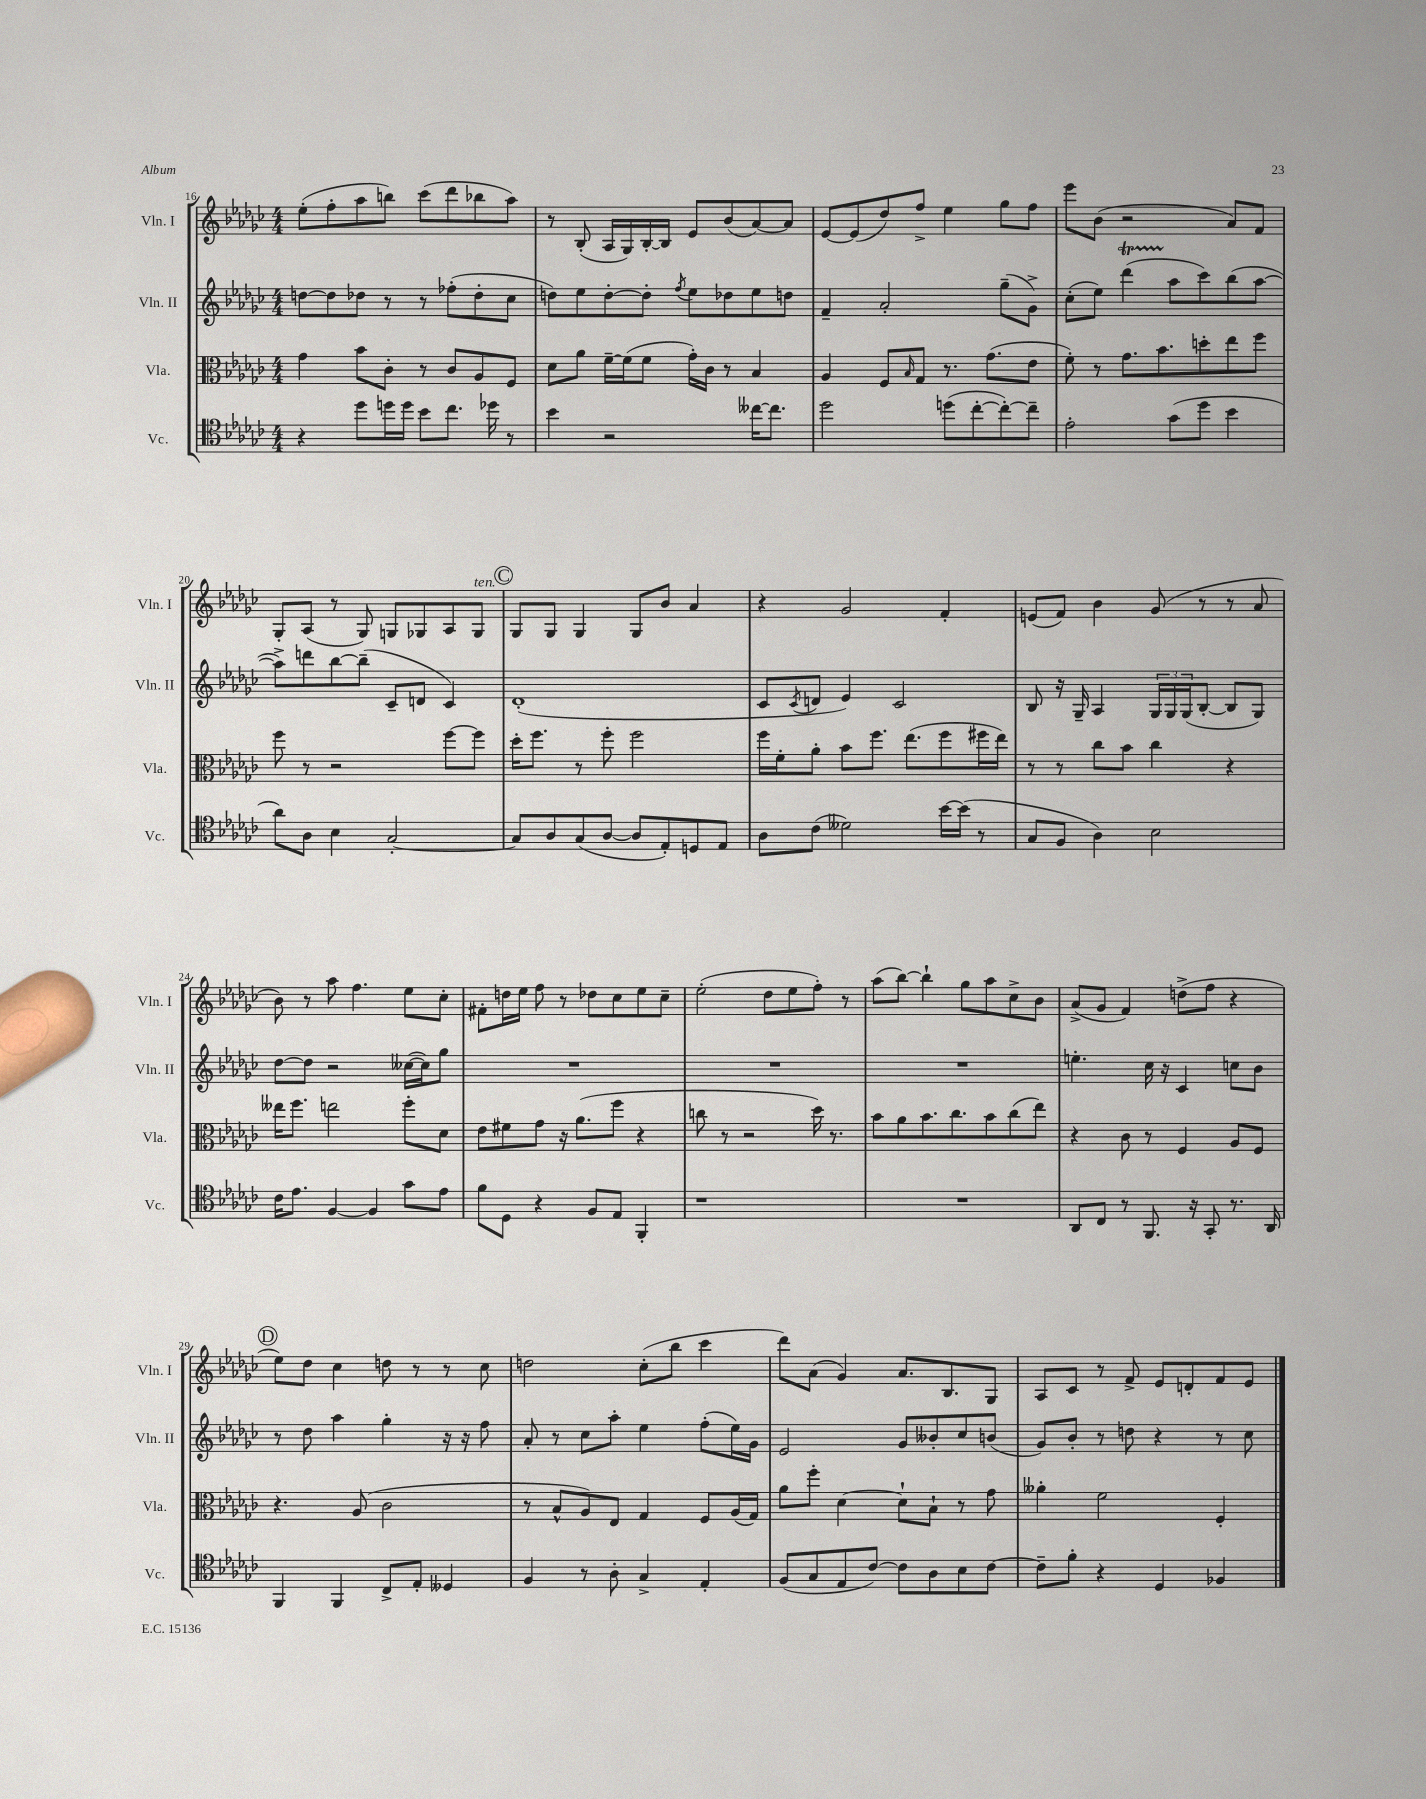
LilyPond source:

<<
\new StaffGroup <<
\new Staff = "s0" \with { instrumentName = "Vln. I" shortInstrumentName = "Vln. I" } {
    \clef treble \key ges \major \numericTimeSignature \time 4/4
    ees''8-.( f''8-. aes''8 b''8) ces'''8( des'''8 bes''8 aes''8) |
    r8 bes8-.( aes16 ges16) bes16~-. bes16 ees'8 bes'8( aes'8~) aes'8 |
    ees'8~ ees'8( des''8) f''8-> ees''4 ges''8 f''8 |
    ees'''8 bes'8( r2 aes'8) f'8 |
    ges8-. aes8( r8 ges8) g8 ges8 aes8 ges8^\markup { \italic "ten." } |
    \mark \markup { \circle "C" } ges8 ges8 ges4 ges8 bes'8 aes'4 |
    r4 ges'2 f'4-. |
    e'8( f'8) bes'4 ges'8( r8 r8 aes'8 |
    bes'8) r8 aes''8 f''4. ees''8 ces''8-. |
    fis'8-. d''16 ees''16 f''8 r8 des''8 ces''8 ees''8 ces''8-- |
    ees''2-.( des''8 ees''8 f''8-.) r8 |
    aes''8( bes''8~) bes''4-! ges''8 aes''8 ces''8-> bes'8 |
    aes'8->( ges'8 f'4) d''8->( f''8 r4 |
    \mark \markup { \circle "D" } ees''8) des''8 ces''4 d''8 r8 r8 ces''8 |
    d''2 ces''8-.( bes''8 ces'''4 |
    des'''8) aes'8( ges'4) aes'8. bes8. ges8 |
    aes8 ces'8 r8 f'8-> ees'8 d'8-. f'8 ees'8 \bar "|." |
}
\new Staff = "s1" \with { instrumentName = "Vln. II" shortInstrumentName = "Vln. II" } {
    \clef treble \key ges \major \numericTimeSignature \time 4/4
    d''8~ d''8 des''8 r8 r8 fes''8-.( des''8-. ces''8 |
    d''8) ees''8 d''8~-. d''8-. \acciaccatura { f''8 } ees''8 des''8 ees''8 d''8 |
    f'4-- aes'2-. ges''8--( ges'8->) |
    ces''8-.( ees''8) des'''4\startTrillSpan( aes''8\stopTrillSpan ces'''8) bes''8( aes''8~ |
    aes''8->) d'''8 bes''8~ bes''8--( ces'8-- d'8 ces'4) |
    \mark \markup { \circle "C" } des'1-.( |
    ces'8 \acciaccatura { ces'8 } d'8 ees'4) ces'2 |
    bes8 r16 ges16-- aes4 \tuplet 3/2 { ges16 ges16 ges16( } bes8~-. bes8 ges8) |
    des''8~ des''8 r2 ceses''16~( ceses''16) ges''8 |
    R1 |
    R1 |
    R1 |
    e''4.-. ces''16 r16 ces'4 c''8 bes'8 |
    \mark \markup { \circle "D" } r8 des''8 aes''4 ges''4-. r16 r16 f''8 |
    aes'8-. r8 ces''8 aes''8-. ees''4 f''8-.( ees''16) ges'16 |
    ees'2 ges'8 beses'8-. ces''8 b'8( |
    ges'8) bes'8-. r8 d''8 r4 r8 ces''8 \bar "|." |
}
\new Staff = "s2" \with { instrumentName = "Vla." shortInstrumentName = "Vla." } {
    \clef alto \key ges \major \numericTimeSignature \time 4/4
    ges'4 bes'8 ces'8-. r8 ces'8 aes8 f8 |
    des'8 aes'8 f'16~-- f'16( f'8 ges'16-.) ces'16 r8 bes4 |
    aes4 f8 \grace { bes16 } ges8 r8. ges'8.( ees'8 |
    f'8-.) r8 ges'8. bes'8. d''8-. ees''8 f''8 |
    f''8 r8 r2 f''8~ f''8 |
    \mark \markup { \circle "C" } des''16-. f''8. r8 f''8-. f''2 |
    f''16 f'16-. aes'8-. bes'8 f''8. ees''8.( f''8 fis''16 ees''16) |
    r8 r8 ces''8 bes'8 ces''4 r4 |
    eeses''16 f''8. e''2 f''8-. des'8 |
    ees'8 fis'8 ges'8 r16 aes'8.( f''8 r4 |
    c''8 r8 r2 des''16) r8. |
    bes'8 aes'8 bes'8. ces''8. bes'8 ces''8( ees''8) |
    r4 ces'8 r8 f4 aes8 f8 |
    \mark \markup { \circle "D" } r4. aes8( ces'2 |
    r8 bes8-^ aes8) ees8 ges4 f8 aes16( ges16) |
    aes'8 f''8-. des'4~ des'8-! bes8-! r8 ges'8 |
    aeses'4-. f'2 f4-. \bar "|." |
}
\new Staff = "s3" \with { instrumentName = "Vc." shortInstrumentName = "Vc." } {
    \clef tenor \key ges \major \numericTimeSignature \time 4/4
    r4 des''8 d''16 d''16 bes'8 ces''8. des''16 r8 |
    bes'4 r2 ceses''16~ ceses''8. |
    des''2 d''8( ces''8~-. ces''8~-.) ces''8-- |
    ees'2-. ges'8( des''8 bes'4 |
    aes'8) aes8 bes4 ges2~-. |
    \mark \markup { \circle "C" } ges8 aes8 ges8( aes8~ aes8 ees8-.) d8 ees8 |
    aes8 ces'8( deses'2) bes'16~ bes'16( r8 |
    ges8 f8 aes4) bes2 |
    ces'16 ees'8. f4~ f4 ges'8 ees'8 |
    f'8 des8 r4 f8 ees8 f,4-. |
    r1 |
    R1 |
    aes,8 ces8 r8 f,8. r16 ges,8-. r8. aes,16 |
    \mark \markup { \circle "D" } f,4 f,4 ces8-> ees8-. deses4 |
    f4 r8 aes8-. ges4-> ees4-. |
    f8( ges8 ees8 ces'8~) ces'8 aes8 bes8 ces'8~ |
    ces'8-- f'8-. r4 des4 fes4 \bar "|." |
}
>>
>>
\layout { \context { \Score currentBarNumber = #16 } }
